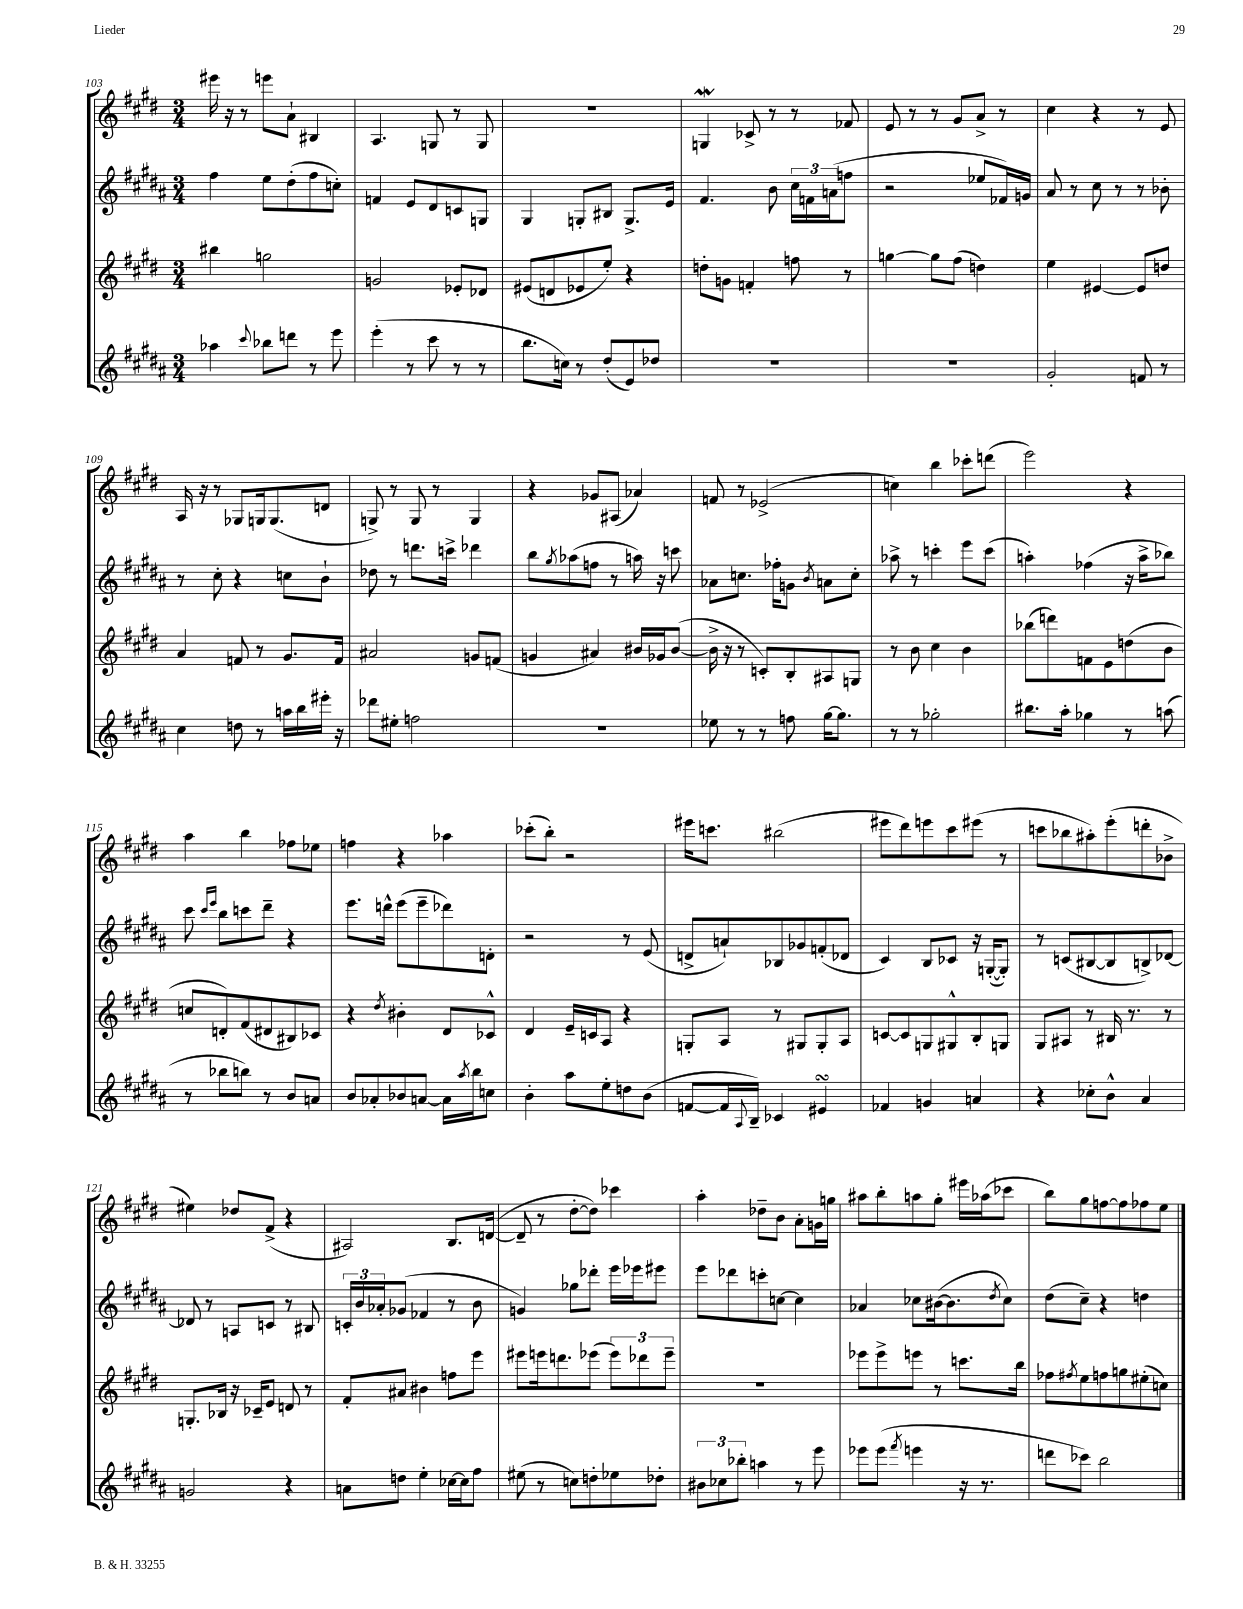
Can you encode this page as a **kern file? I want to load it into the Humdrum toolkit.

**kern	**kern	**kern	**kern
*staff4	*staff3	*staff2	*staff1
*clefG2	*clefG2	*clefG2	*clefG2
*k[f#c#g#d#a#]	*k[f#c#g#d#]	*k[f#c#g#d#a#]	*k[f#c#g#d#]
*M3/4	*M3/4	*M3/4	*M3/4
4aa-\	4bb#\	4ff#\	16eee#\
.	.	.	16r
.	.	.	8r
8qqccc#/	.	.	.
8bb-\L	2gg\	8ee\L	8eee\L
8ddd\J	.	(8dd#'\	8a`\J
8r	.	8ff#\	4B#/
8eee\	.	8cc'\J)	.
=	=	=	=
(4eee'\	2g/	4f/	4.A/
8r	.	8e/L	.
8ccc#\	.	8d#/	8G/
8r	8e-'/L	8c/	8r
8r	8d-/J	8G/J	8G/
=	=	=	=
8.bb\L	(8e#/L	4G#/	2.r
.	8d/	.	.
16cc\Jk)	.	.	.
8r	8e-/	8G'/L	.
(8dd#'/L	8ee'/J)	8B#/J	.
8e/)	4r	8.G^/L	.
8dd-/J	.	.	.
.	.	16e/Jk	.
=	=	=	=
2.r	8dd'\L	4.f#/	4G/
.	8g\J	.	.
.	4f'/	.	8c-^/
.	.	8b\	8r
.	8ff\	24cc#\LL	8r
.	.	24f\	.
.	.	(24a\J	.
.	8r	8ff\J	8f-/
=	=	=	=
2.r	[4gg\	2r	8e/
.	.	.	8r
.	8gg\]L	.	8r
.	(8ff#\J	.	8g#/L
.	4dd\)	8ee-/L	8a^/J
.	.	16f-/L)	8r
.	.	16g/JJ	.
=	=	=	=
2g#'/	4ee\	8a#/	4cc#\
.	.	8r	.
.	[4e#/	8cc#\	4r
.	.	8r	.
8f/	8e#/]L	8r	8r
8r	8dd/J	8b-'\	8e/
=	=	=	=
4cc#\	4a/	8r	16A/
.	.	.	16r
.	.	8cc#'\	8r
8dd\	8f/	4r	8G-/L
8r	8r	.	16G/k
.	.	.	(8.G/
16aa\LL	8.g#/L	8cc\L	.
16bb\	.	.	.
16eee#'\JJ	.	8b`\J	8d/J
16r	16f/Jk	.	.
=	=	=	=
8ddd-\L	2a#/	8dd-\	8G^/)
8ee#'\J	.	8r	8r
2ff\	.	8.ddd\L	8G/
.	.	.	8r
.	.	16ccc^\Jk	.
.	8g/L	4ddd-\	4G/
.	(8f/J	.	.
=	=	=	=
2.r	4g/	8bb\L	4r
.	.	8qgg#/	.
.	.	(8aa-\	.
.	4a#/)	8ff\J	8g-/L
.	.	8r	(8A#/J
.	16b#/LL	16aa\)	4a-/)
.	16g-/J	16r	.
.	([8b#/J	8ccc\	.
=	=	=	=
8ee-\	16b#^\]	8a-\L	8f/
.	16r	.	.
8r	8r	8.cc\J	8r
8r	8c'/L)	.	(2e-^/
.	.	16ff-'\LK	.
8ff\	8B'/	8g\J	.
.	.	8qb/	.
[16gg#\LK	8A#/	8a\L	.
8.gg#\]J	.	.	.
.	8G/J	8cc'\J	.
=	=	=	=
8r	8r	8aa-^\	4cc\)
8r	8b\	8r	.
2gg-'\	4cc#\	4ccc'\	4bb\
.	4b\	8eee\L	8ccc-'\L
.	.	(8ccc\J	(8ddd\J
=	=	=	=
8.bb#\L	(8bb-\L	4aa'\)	2eee\)
.	8ddd\)	.	.
16aa#'\Jk	.	.	.
4gg-\	8f\	(4ff-\	.
.	8e\	.	.
8r	(8dd\	16r	4r
.	.	16aa^\LK	.
(8aa\	8b\J	8bb-\J)	.
=	=	=	=
8r	8cc/L	8ccc#\	4aa\
.	.	16qqccc#/LL	.
.	.	16qqeee/JJ	.
8bb-\L	8d'/)	8bb\L	.
8bb\J)	(8f#/	8ccc\	4bb\
8r	8d#/	8ddd#~\J	.
8b/L	8B#/)	4r	8ff-\L
8a/J	8c-/J	.	8ee-\J
=	=	=	=
8b/L	4r	8.eee\L	4ff\
8a-'/	.	.	.
.	.	16ddd^^\Jk	.
.	8qdd#/	.	.
8b-/	4b#'\	(8eee\L	4r
[8a/J	.	8eee~\	.
16a\]LL	8d#/L	8ddd-\)	4aa-\
8qaa#/	.	.	.
16bb\J	.	.	.
8cc\J	8c-^^/J	8d'\J	.
=	=	=	=
4b'\	4d#/	2r	(8ccc-'\L
.	.	.	8bb'\J)
8aa#\L	16e~/LL	.	2r
.	16c/J	.	.
8ee'\	8A/J	.	.
8dd\	4r	8r	.
(8b\J	.	(8e/	.
=	=	=	=
[8f/L	8G'/L	8d^/L	16eee#\LK
.	.	.	8.ccc\J
16f/]L	8A/J	8a`/)	.
8qqA#/	.	.	.
16B~/JJ)	.	.	.
4c-/	8r	8B-/	(2bb#\
.	8G#/L	8g-/	.
4e#/	8G#'/	(8f'/	.
.	8A/J	8d-/J	.
=	=	=	=
4f-/	[8c/L	4c#/)	8eee#\L
.	8c/]	.	8ddd#\)
4g/	8G/	8B/L	8eee\
.	8G#^^/	8c-/J	8ccc#\
4a/	8B'/	16r	(8eee#\J
.	.	([16G'/LK	.
.	8G/J	8G'/]J)	8r
=	=	=	=
4r	8G#/L	8r	8ccc\L
.	8A#/J	(8c/L	8bb-\
8cc-'\L	8r	[8B#/	8aa#'\)
8b^^\J	16B#/	8B#/]	(8eee'\
.	8.r	.	.
4a#/	.	8B^/)	8ddd'\
.	8r	[8d-/J	8b-^\J
=	=	=	=
2g/	8.G'/L	8d-/]	4ee#\)
.	.	8r	.
.	16B-/Jk	.	.
.	16r	8A/L	8dd-/L
.	16c-~/LK	.	.
.	8e/J	8c/J	(8f#^/J
4r	8d/	8r	4r
.	8r	8B#/	.
=	=	=	=
8a\L	8f#'/L	24c'/LL	2A#/)
.	.	24b/	.
.	.	24a-'/J	.
8dd\J	8a#/J	(8g-/J	.
4ee'\	4b#\	4f-/	.
[16cc-\LL	8ff\L	8r	8.B/L
16cc-\]J	.	.	.
8ff#\J	8eee\J	8b\	.
.	.	.	([16d/Jk
=	=	=	=
(8ee#\	8eee#\L	4g/)	8d~/]
8r	16eee\k	.	8r
.	8.ddd\	.	.
8cc\L)	.	8gg-\L	[8dd#'\L
8dd'\	(8eee-\J	8ddd-'\J	8dd#\]J)
8ee-\	12eee-\L)	16eee\LL	4ccc-\
.	.	16eee-\J	.
.	12ddd-\	.	.
8dd-'\J	.	8eee#\J	.
.	12eee-~\J	.	.
=	=	=	=
12b#\L	2.r	8eee\L	4aa'\
12cc-\	.	.	.
.	.	8ddd-\	.
12bb-'\J	.	.	.
4aa\	.	8ccc'\	8dd-~\L
.	.	[8cc\J	8b\J
8r	.	4cc\]	8a'\L
8eee\	.	.	16g\L
.	.	.	16gg\JJ
=	=	=	=
8eee-\L	8eee-\L	4a-/	8aa#\L
(8eee-\J	8eee-^\	.	8bb'\
8qfff#/	.	.	.
4eee\	8eee\J	8cc-\L	8aa\
.	8r	([16b#\k	8gg#'\J
.	.	8.b#\]	.
16r	8.ccc\L	.	16eee#\LL
8.r	.	.	(16aa-\J
.	.	8qdd#/	.
.	.	8cc-\J)	8ccc-\J
.	16bb\Jk	.	.
=	=	=	=
8ddd\L	8ff-\L	(8dd#\L	8bb\L)
.	8qff#/	.	.
8ccc-\J)	8ee\	8cc#~\J)	8gg#\
2bb\	8ff\	4r	[8ff\
.	8gg\	.	8ff\]
.	(8ee#'\	4dd\	8ff-\
.	8cc\J)	.	8ee\J
==	==	==	==
*-	*-	*-	*-
